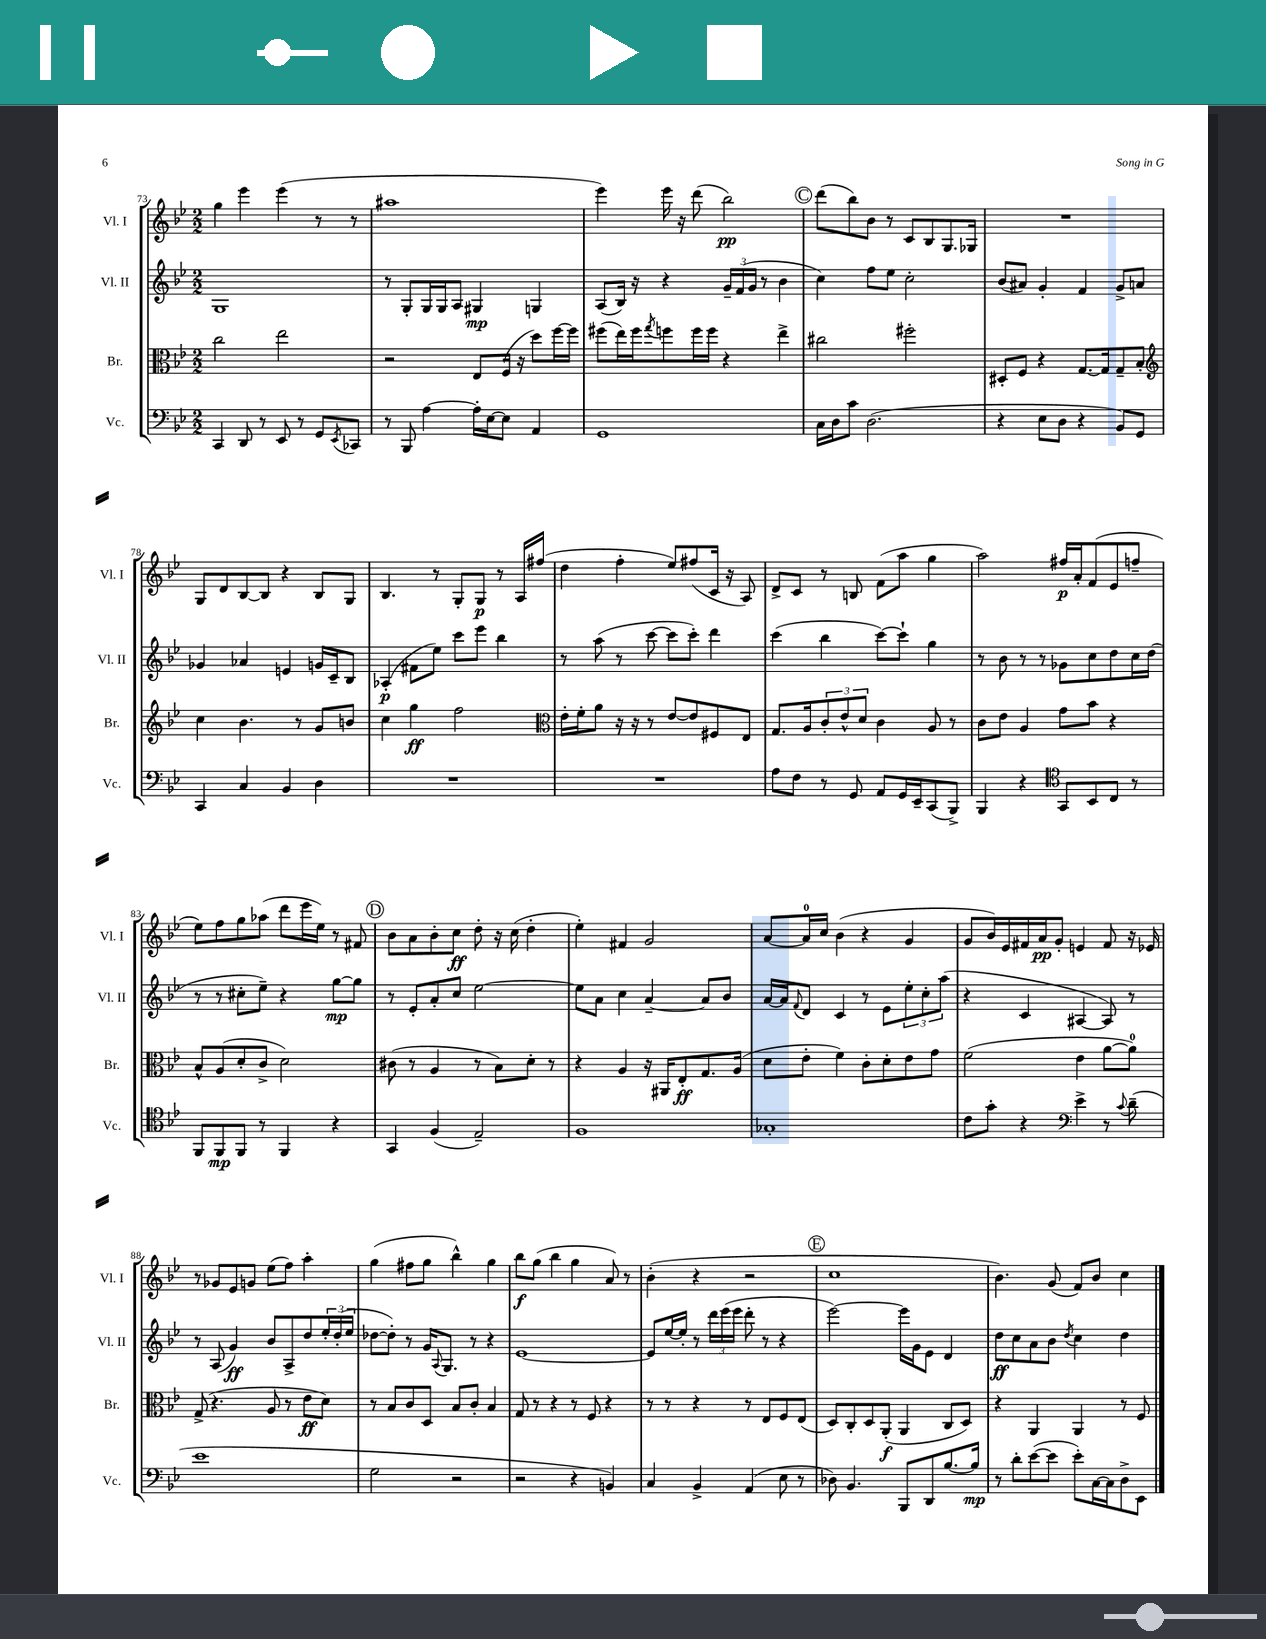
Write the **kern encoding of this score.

**kern	**dynam	**kern	**dynam	**kern	**dynam	**kern	**dynam
*part4	*part4	*part3	*part3	*part2	*part2	*part1	*part1
*staff4	*staff4	*staff3	*staff3	*staff2	*staff2	*staff1	*staff1
*I"Vc.	*	*I"Br.	*	*I"Vl. II	*	*I"Vl. I	*
*I'Vc.	*	*I'Br.	*	*I'Vl. II	*	*I'Vl. I	*
*clefF4	*	*clefC3	*	*clefG2	*	*clefG2	*
*k[b-e-]	*	*k[b-e-]	*	*k[b-e-]	*	*k[b-e-]	*
*M2/2	*	*M2/2	*	*M2/2	*	*M2/2	*
=73	=73	=73	=73	=73	=73	=73	=73
4CC/	.	2cc\	.	1G	.	4gg\	.
8DD/	.	.	.	.	.	4eee-\	.
8r	.	.	.	.	.	.	.
8EE-/	.	2ee-\	.	.	.	(4eee-\	.
8r	.	.	.	.	.	.	.
8GG/L	.	.	.	.	.	8r	.
8qEE-/	.	.	.	.	.	.	.
8CC-X/J	.	.	.	.	.	8r	.
=74	=74	=74	=74	=74	=74	=74	=74
8r	.	2r	.	8r	.	1aa#X	.
8BBB-/	.	.	.	8G'/L	.	.	.
[4A\	.	.	.	16G/L	.	.	.
.	.	.	.	16G/J	.	.	.
.	.	.	.	8A/J	.	.	.
16A'\LL]	.	8E-/L	.	4G#X/	mp	.	.
[16E-\J	.	.	.	.	.	.	.
8E-\J]	.	(16F/Jk	.	.	.	.	.
.	.	16r	.	.	.	.	.
4AA/	.	8dd\L)	.	4Gn/	.	.	.
.	.	[16ff\L	.	.	.	.	.
.	.	16ff\JJ]	.	.	.	.	.
=75	=75	=75	=75	=75	=75	=75	=75
1GG	.	(8ff#X\L	.	(8A/L	.	4eee-\)	.
.	.	16ee-\L)	.	16B-/Jk)	.	.	.
.	.	16ff#\J	.	16r	.	.	.
.	.	8qgg/	.	.	.	.	.
.	.	8ffn\	.	4r	.	16eee-\	.
.	.	.	.	.	.	16r	.
.	.	16ff\L	.	.	.	(8ddd\	.
.	.	16ff\JJ	.	.	.	.	.
.	.	4r	.	24g~/LL	.	2bb-\)	pp
.	.	.	.	(24f/	.	.	.
.	.	.	.	24g/JJ	.	.	.
.	.	.	.	8r	.	.	.
.	.	4ee-^\	.	4b-\	.	.	.
!!LO:REH:place=s1:t=C
=76	=76	=76	=76	=76	=76	=76	=76
16C\LL	.	2cc#X\	.	4cc\)	.	(8ddd\L	.
16D\J	.	.	.	.	.	.	.
8c\J	.	.	.	.	.	8bb-\)	.
(2.D\	.	.	.	8ff\L	.	8b-\J	.
.	.	.	.	8ee-\J	.	8r	.
.	.	2ff#X'\	.	2cc'\	.	8c/L	.
.	.	.	.	.	.	8B-/	.
.	.	.	.	.	.	8.G/	.
.	.	.	.	.	.	16G-X/Jk	.
=77	=77	=77	=77	=77	=77	=77	=77
4r	.	8D#X'/L	.	(8b-/L	.	1r	.
.	.	8F/J	.	8a#X/J)	.	.	.
8E-\L	.	4r	.	4g'/	.	.	.
8D\J	.	.	.	.	.	.	.
4r	.	[8.G/L	.	4f/	.	.	.
.	.	16G/k]	.	.	.	.	.
8BB-/L)	.	8G~/	.	8g^/L	.	.	.
8GG/J	.	8B-'/J	.	8an/J	.	.	.
!!LO:LB:g=z
=78	=78	=78	=78	=78	=78	=78	=78
*	*	*clefG2	*	*	*	*	*
4CC/	.	4cc\	.	4g-X/	.	8G/L	.
.	.	.	.	.	.	8d/	.
4C/	.	4.b-\	.	4a-X/	.	[8B-/	.
.	.	.	.	.	.	8B-/J]	.
4BB-/	.	.	.	4en/	.	4r	.
.	.	8r	.	.	.	.	.
4D\	.	8g/L	.	16gn/LL	.	8B-/L	.
.	.	.	.	16c~/J	.	.	.
.	.	8bn/J	.	8B-/J	.	8G/J	.
=79	=79	=79	=79	=79	=79	=79	=79
1r	.	4cc\	.	(4A-X'/	p	4.B-/	.
.	.	4gg\	ff	8f#X\L	.	.	.
.	.	.	.	8ee-\J)	.	8r	.
.	.	2ff\	.	8ccc\L	.	8G'/L	.
.	.	.	.	8eee-\J	.	8G/J	p
.	.	.	.	4bb-\	.	8r	.
.	.	.	.	.	.	16A/LL	.
.	.	.	.	.	.	(16ff#X/JJ	.
=80	=80	=80	=80	=80	=80	=80	=80
*	*	*clefC3	*	*	*	*	*
1r	.	16e-'\LL	.	8r	.	4dd\	.
.	.	16f'\J	.	.	.	.	.
.	.	8a\J	.	(8aa\	.	.	.
.	.	16r	.	8r	.	4ff'\	.
.	.	16r	.	.	.	.	.
.	.	8r	.	[8ccc\	.	.	.
.	.	[8e-/L	.	8ccc\L]	.	8ee-/L)	.
.	.	8e-/]	.	8ccc'\J)	.	(8ff#X/	.
.	.	8F#X/	.	4ddd\	.	16c/Jk	.
.	.	.	.	.	.	16r	.
.	.	8E-/J	.	.	.	8A/)	.
=81	=81	=81	=81	=81	=81	=81	=81
8A\L	.	8.G/L	.	(4ccc\	.	8d^/L	.
8F\J	.	.	.	.	.	8c/J	.
.	.	16A/k	.	.	.	.	.
8r	.	12c'/	.	4bb-\	.	8r	.
.	.	12e-^^/	.	.	.	.	.
8GG/	.	.	.	.	.	8Bn/	.
.	.	12d/J	.	.	.	.	.
8AA/L	.	4c\	.	[8ccc\L)	.	(8f\L	.
16GG/L	.	.	.	8ccc`\J]	.	8aa\J	.
16EE-~/J	.	.	.	.	.	.	.
(8CC/	.	8A/	.	4gg\	.	4gg\	.
8BBB-^/J)	.	8r	.	.	.	.	.
=82	=82	=82	=82	=82	=82	=82	=82
4BBB-/	.	8c\L	.	8r	.	2aa\)	.
.	.	8e-\J	.	8b-\	.	.	.
4r	.	4A/	.	8r	.	.	.
.	.	.	.	8r	.	.	.
*clefC4	*	*	*	*	*	*	*
8GG/L	.	8g\L	.	8g-X\L	.	16ff#X/LL	p
.	.	.	.	.	.	16a'/J	.
8BB-/	.	8b-\J	.	8cc\	.	(8f/	.
8C/J	.	4r	.	8dd\	.	8e-/	.
8r	.	.	.	16cc\L	.	8ffn~/J	.
.	.	.	.	(16dd\JJ	.	.	.
!!LO:LB:g=z
=83	=83	=83	=83	=83	=83	=83	=83
8FF/L	.	8B-^^/L	.	8r	.	8ee-\L)	.
8FF/	mp	(8A/	.	8r	.	8ff\	.
8FF/J	.	8d'/	.	8cc#X'\L	.	8gg\	.
8r	.	8c^/J	.	8ee-~\J)	.	(8aa-X\J	.
4FF/	.	2d\)	.	4r	.	8ddd\L	.
.	.	.	.	.	.	16eee-\L	.
.	.	.	.	.	.	16ee-\JJ)	.
4r	.	.	.	[8gg\L	mp	8r	.
.	.	.	.	8gg\J]	.	8f#X/	.
!!LO:REH:place=s1:t=D
=84	=84	=84	=84	=84	=84	=84	=84
4GG/	.	(8c#X\	.	8r	.	8b-\L	.
.	.	8r	.	8e-'/L	.	8a\	.
(4F/	.	4A/	.	8a'/	.	8b-'\	.
.	.	.	.	8cc/J	.	8cc\J	ff
2E-~/)	.	8r	.	[2ee-\	.	8dd'\	.
.	.	8B-\L)	.	.	.	16r	.
.	.	.	.	.	.	(16cc\	.
.	.	8d'\J	.	.	.	4dd'\	.
.	.	8r	.	.	.	.	.
=85	=85	=85	=85	=85	=85	=85	=85
1F	.	4r	.	8ee-\L]	.	4ee-'\)	.
.	.	.	.	8a\J	.	.	.
.	.	4A/	.	4cc\	.	4f#X/	.
.	.	16r	.	[4a~/	.	2g/	.
.	.	16AA#X/KL	.	.	.	.	.
.	.	8E-'/	ff	.	.	.	.
.	.	8.G/	.	8a/L]	.	.	.
.	.	.	.	8b-/J	.	.	.
.	.	(16A/Jk	.	.	.	.	.
=86	=86	=86	=86	=86	=86	=86	=86
1G-X'	.	8d\L	.	[16a/LL	.	[8a/L	.
.	.	.	.	16a/J]	.	.	.
.	.	.	.	8qqf/	.	.	.
.	.	8e-'\J	.	8d/J	.	16a/L]	.
.	.	.	.	.	.	16cc/JJ	.
.	.	4f\)	.	4c/	.	(4b-\	.
.	.	8c'\L	.	8r	.	4r	.
.	.	8d'\	.	8e-\L	.	.	.
.	.	8e-\	.	12ee-'\	.	4g/	.
.	.	.	.	12cc'\	.	.	.
.	.	8g\J	.	.	.	.	.
.	.	.	.	(12aa\J	.	.	.
=87	=87	=87	=87	=87	=87	=87	=87
8c\L	.	(2f\	.	4r	.	8g/L	.
8g'\J	.	.	.	.	.	16b-/L)	.
.	.	.	.	.	.	16e-/	.
4r	.	.	.	4c/	.	16f#X/	.
.	.	.	.	.	.	16a/J	pp
.	.	.	.	.	.	8g'/J	.
*clefF4	*	*	*	*	*	*	*
4e-^\	.	4e-\	.	[4A#X/	.	4en/	.
8r	.	[8a\L	.	8A#/])	.	8f#/	.
8qqc/	.	.	.	.	.	.	.
(8d~\	.	8a\J])	.	8r	.	16r	.
.	.	.	.	.	.	16e-X/	.
!!LO:LB:g=z
=88	=88	=88	=88	=88	=88	=88	=88
1e-	.	(8G^/	.	8r	.	8r	.
.	.	4.r	.	(8A/	.	8g-X/L	.
.	.	.	.	4g/)	ff	8e-/	.
.	.	.	.	.	.	8gn/J	.
.	.	8A/	.	8b-/L	.	(8ee-\L	.
.	.	8r	.	8A^/	.	8ff\J)	.
.	.	8e-\L	ff	8dd/	.	4aa'\	.
.	.	8d\J)	.	24ee-'/L	.	.	.
.	.	.	.	(24dd'/	.	.	.
.	.	.	.	24ee-/JJ	.	.	.
=89	=89	=89	=89	=89	=89	=89	=89
2G\	.	8r	.	[8dd-X\L	.	(4gg\	.
.	.	8B-/L	.	8dd-'\J])	.	.	.
.	.	8c/	.	8r	.	8ff#X\L	.
.	.	8D/J	.	16g/KL	.	8gg\J	.
.	.	.	.	8qqA/	.	.	.
.	.	.	.	8.G/J	.	.	.
2r	.	8B-/L	.	.	.	4bb-^^\)	.
.	.	8c'/J	.	8r	.	.	.
.	.	4B-/	.	4r	.	4gg\	.
=90	=90	=90	=90	=90	=90	=90	=90
2r	.	8G/	.	[1e-	.	8bb-\L	f
.	.	8r	.	.	.	(8gg\J	.
.	.	4r	.	.	.	4bb-\	.
4r	.	8r	.	.	.	4gg\	.
.	.	8F/	.	.	.	.	.
4BBn/)	.	4r	.	.	.	8a/)	.
.	.	.	.	.	.	8r	.
=91	=91	=91	=91	=91	=91	=91	=91
4C/	.	8r	.	8e-/L]	.	(4b-'\	.
.	.	8r	.	[16ee-/L	.	.	.
.	.	.	.	16ee-'/JJ]	.	.	.
4BB-^/	.	4r	.	8r	.	4r	.
.	.	.	.	24ddd\LL	.	.	.
.	.	.	.	(24eee-\	.	.	.
.	.	.	.	24eee-\JJ	.	.	.
(4AA/	.	8r	.	8ddd'\	.	2r	.
.	.	8E-/L	.	8r	.	.	.
8E-\	.	8F/	.	4r	.	.	.
8r	.	(8E-/J	.	.	.	.	.
!!LO:REH:place=s1:t=E
=92	=92	=92	=92	=92	=92	=92	=92
8D-X\)	.	8D/L)	.	[2eee-\)	.	1cc	.
4.BB-/	.	8C'/	.	.	.	.	.
.	.	8D/	.	.	.	.	.
.	.	(8AA'/J	f	.	.	.	.
8BBB-/L	.	4AA/	.	16eee-\LL]	.	.	.
.	.	.	.	16g\J	.	.	.
8DD/	.	.	.	8e-\J	.	.	.
[8.B-/	.	8C/L	.	4d/	.	.	.
.	.	8D/J)	.	.	.	.	.
16B-/Jk]	mp	.	.	.	.	.	.
=93	=93	=93	=93	=93	=93	=93	=93
8r	.	4r	.	8dd\L	ff	4.b-\)	.
8d'\L	.	.	.	8cc\	.	.	.
([8e-\	.	4AA/	.	8a\	.	.	.
8e-\J]	.	.	.	8b-\J	.	(8g/	.
.	.	.	.	8qdd/	.	.	.
8e-'\L)	.	4AA/	.	4cc\	.	8f/L)	.
[16C\L	.	.	.	.	.	8b-/J	.
16C\J]	.	.	.	.	.	.	.
8D^\	.	8r	.	4dd\	.	4cc\	.
8EE-\J	.	8F/	.	.	.	.	.
==	==	==	==	==	==	==	==
*-	*-	*-	*-	*-	*-	*-	*-
